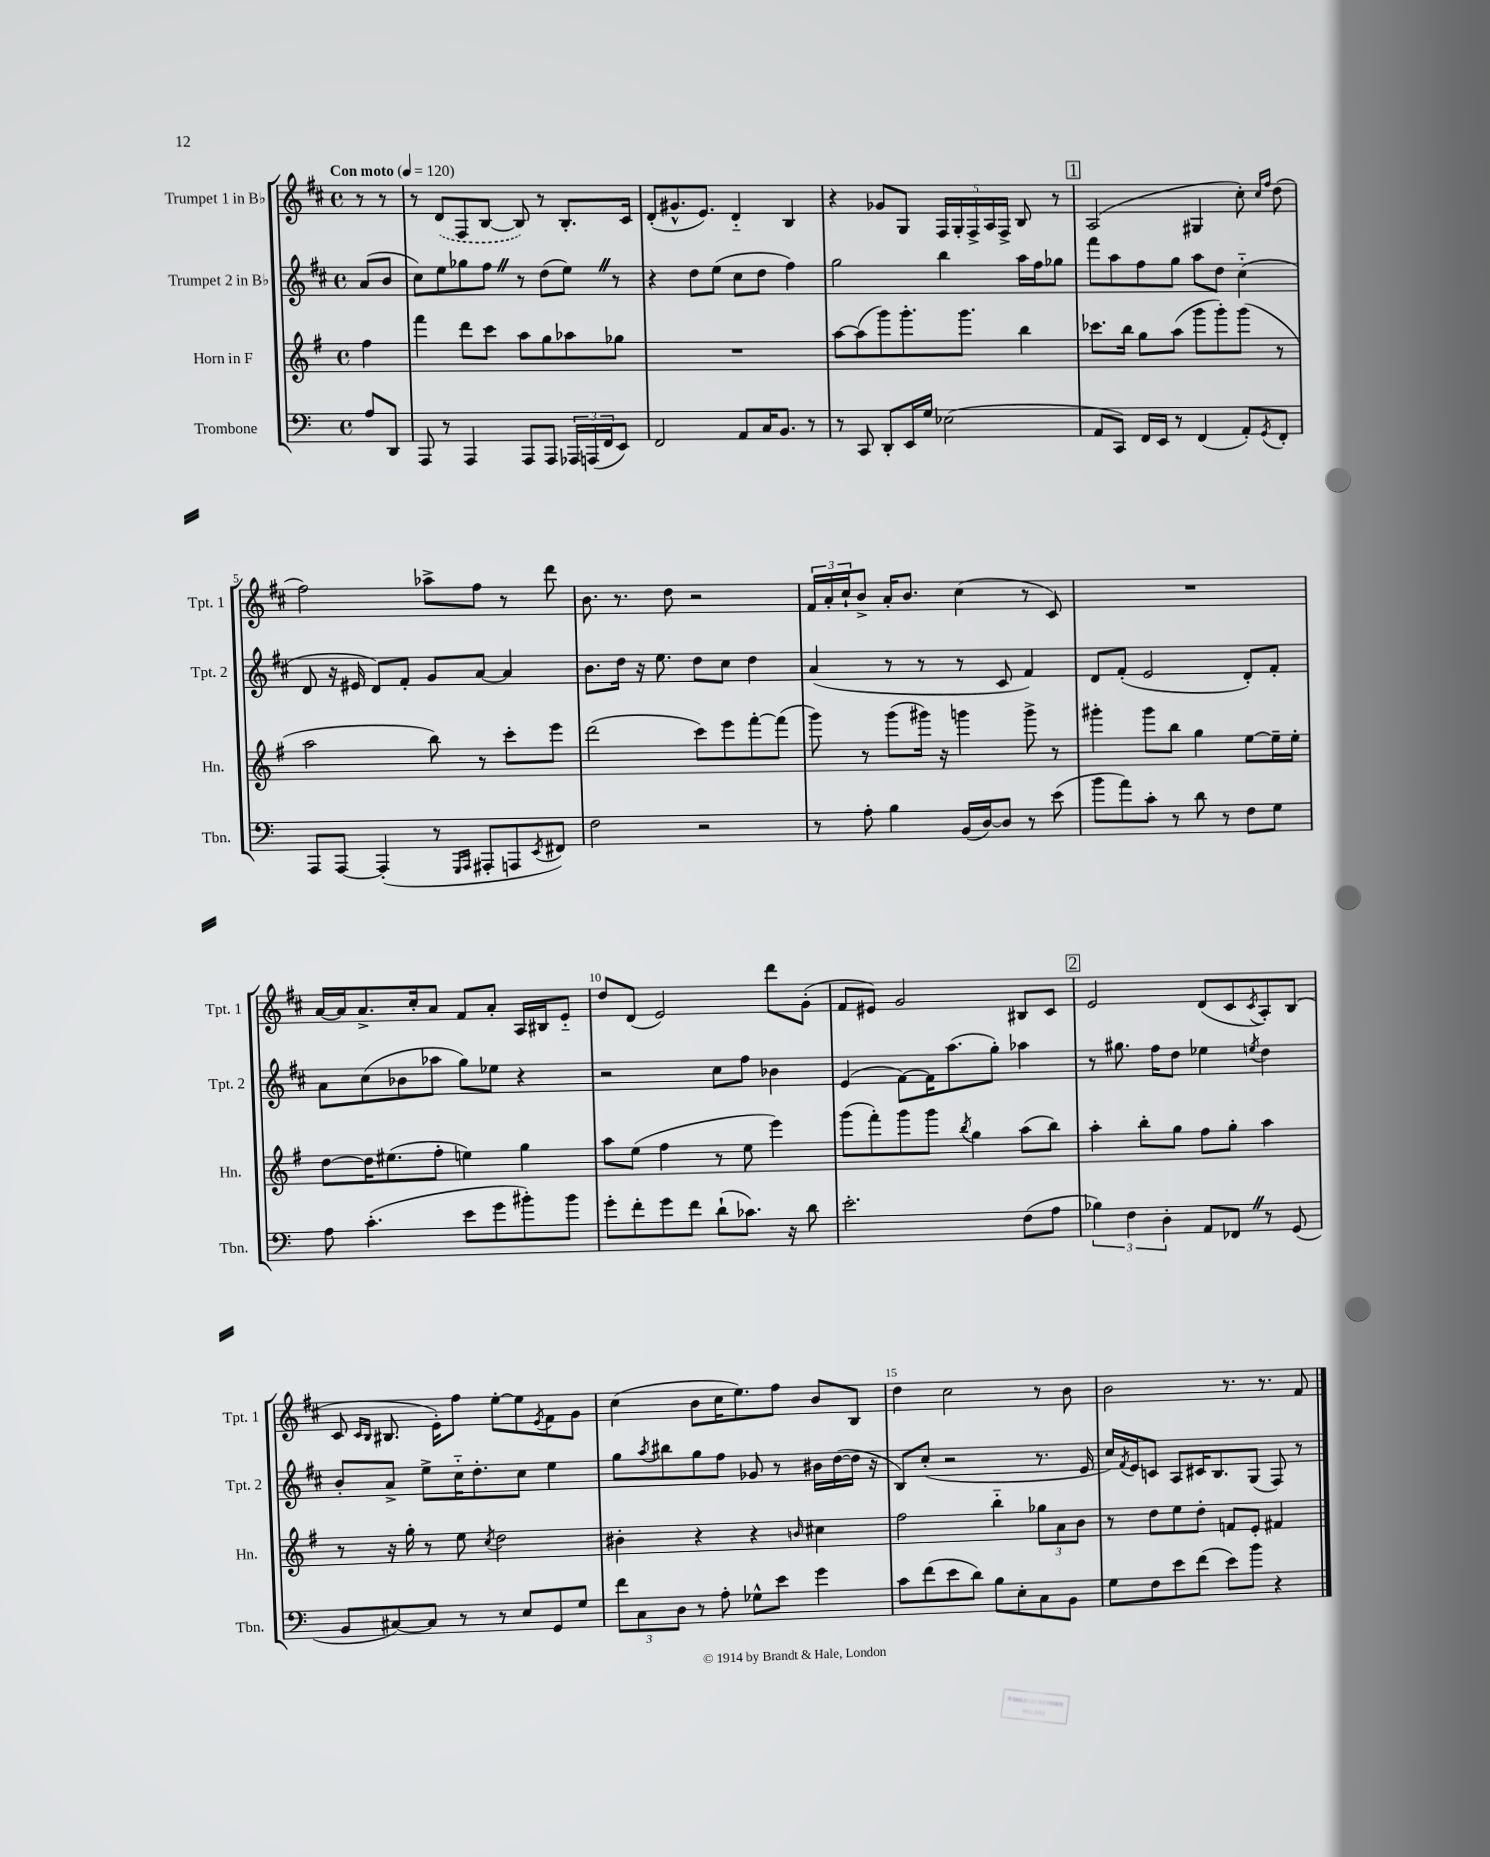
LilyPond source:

<<
\new StaffGroup <<
\new Staff = "s0" \with { instrumentName = "Trumpet 1 in Bb" shortInstrumentName = "Tpt. 1" } {
    \clef treble \key d \major \defaultTimeSignature \time 4/4 \partial 4 \tempo "Con moto" 4 = 120
    r8 r8 |
    r8 \once \slurDashed d'8( fis8 b8~ b8) r8 b8.-. cis'16 |
    d'8-.( gis'8.-^ e'8.) d'4-_ b4 |
    r4 ges'8 g8 \tuplet 5/4 { fis16 g16-. fis16-> a16 fis16-> } b8 r8 |
    \mark \markup { \box "1" } a2( gis4 cis''8-.) \grace { cis''16 fis''16 } d''8( |
    fis''2) aes''8-> fis''8 r8 d'''8 |
    b'8. r8. d''8 r2 |
    \tuplet 3/2 { fis'16 a'16-. cis''16-! } b'8-> a'16-. b'8. cis''4( r8 cis'8) |
    R1 |
    a'16~ a'16 a'8.-> cis''16-. a'8 fis'8 a'8-. a16 bis16 e'8-_ |
    d''8 d'8( e'2) d'''8 g'8-.( |
    fis'8 eis'8) g'2 bis8 cis'8 |
    \mark \markup { \box "2" } e'2 d'8( cis'8 \acciaccatura { cis'8 } a8-.) b8( |
    cis'8 \grace { cis'16 b16 } bis8. e'16-.) fis''8 e''8~-. e''8 \acciaccatura { e'8 } fis'8 g'8 |
    cis''4( b'8 cis''16 e''8.) fis''8 b'8 b8 |
    d''4 cis''2 r8 b'8 |
    b'2 r8. r8. fis'8 \bar "|." |
}
\new Staff = "s1" \with { instrumentName = "Trumpet 2 in Bb" shortInstrumentName = "Tpt. 2" } {
    \clef treble \key d \major \defaultTimeSignature \time 4/4 \partial 4
    a'8( b'8 |
    cis''8) e''8 ges''8 fis''8 \once \override BreathingSign.text = \markup { \musicglyph "scripts.caesura.straight" } \breathe r8 d''8( e''8) \once \override BreathingSign.text = \markup { \musicglyph "scripts.caesura.straight" } \breathe r8 |
    r4 d''8 e''8( cis''8 d''8 fis''4) |
    g''2 b''4 a''16 fis''16 ges''8 |
    \mark \markup { \box "1" } fis'''8 a''8 fis''8 g''8 a''8 d''8 cis''4-_( |
    d'8 r16 eis'16 d'8) fis'8-. g'8 a'8~ a'4 |
    b'8. d''16 r16 e''8. d''8 cis''8 d''4 |
    a'4( r8 r8 r8 cis'8 fis'4) |
    d'8 fis'8-.( e'2 d'8-.) fis'8-. |
    a'8 cis''8( bes'8 aes''8 g''8) ees''8 r4 |
    r2 cis''8 fis''8 bes'4 |
    e'4( fis'8~) fis'16 a''8.( g''8-.) aes''4 |
    \mark \markup { \box "2" } r8 gis''8. fis''16 d''8 ees''4 \acciaccatura { e''8 } d''4 |
    b'8-. a'8-> e''8-> cis''16-_ d''8.-. cis''8 e''4 |
    g''8 \acciaccatura { a''8 } bis''8 g''8 fis''8 ges'8 r8 bis'16 d''16~( d''16 r16 |
    b8) cis''8-.( r2 r8. e'16 |
    cis''16) \acciaccatura { fis'8 } e'16 c'8 a8 cis'16 b8. g8( fis8) r8 \bar "|." |
}
\new Staff = "s2" \with { instrumentName = "Horn in F" shortInstrumentName = "Hn." } {
    \clef treble \key g \major \defaultTimeSignature \time 4/4 \partial 4
    fis''4 |
    fis'''4 d'''8 c'''8 a''8 g''8 aes''8 ges''8 |
    R1 |
    a''8~ a''8( g'''8) g'''8.-. g'''8. b''4 |
    \mark \markup { \box "1" } ces'''8. b''16 g''8 a''8( g'''8 g'''8-.) g'''8( r8 |
    a''2 b''8) r8 c'''8-. e'''8 |
    d'''2( c'''8) e'''8 fis'''8~-. fis'''8( |
    g'''8) r8 g'''8( gis'''16) r16 g'''4 g'''8-> r8 |
    gis'''4-. gis'''8 b''8 g''4 e''8~ e''16-- e''16-. |
    d''8~ d''16 eis''8.( fis''8-. e''4) g''4 |
    a''8 e''8( fis''4 r8 e''8 e'''4) |
    g'''8( fis'''8-.) g'''8 g'''8 \acciaccatura { b''8 } g''4 a''8( b''8) |
    \mark \markup { \box "2" } a''4-. b''8-. g''8 fis''8 g''8-. a''4 |
    r8 r16 g''16-. r8 e''8 \acciaccatura { c''8 } d''2 |
    bis'4-. r4 r4 \grace { b'16 } cis''4 |
    fis''2 b''4-_ \tuplet 3/2 { ges''8 a'8 b'8 } |
    r8 d''8 e''8 d''8-. f'8 e'8-. fis'4 \bar "|." |
}
\new Staff = "s3" \with { instrumentName = "Trombone" shortInstrumentName = "Tbn." } {
    \clef bass \key c \major \defaultTimeSignature \time 4/4 \partial 4
    a8 d,8 |
    a,,8 r8 a,,4 a,,8 a,,8 \tuplet 3/2 { aes,,16 a,,16( f,16 } e,8) |
    f,2 a,8 c16 b,8. r8 |
    r8 c,8 d,8-. e,16 g16 ees2( |
    \mark \markup { \box "1" } a,8 c,8) f,16 e,16 r8 f,4( a,8-.) \acciaccatura { g,8 } f,8-. |
    a,,8 a,,8~ a,,4-.( r8 \grace { g,,16 a,,16 } ais,,8-. a,,8 \acciaccatura { e,8 } fis,8) |
    f2 r2 |
    r8 a8-. b4 b,16( d16~) d8 r8 e'8( |
    b'8 a'8) c'8-. r8 d'8 r8 f8 g8 |
    a8 c'4.-.( e'8 g'8 bis'8-.) bis'8 |
    g'8-. f'8-. g'8 f'8 d'8-!( ces'8.) r16 d'8 |
    e'2.-. f8( a8 |
    \mark \markup { \box "2" } \tuplet 3/2 { bes4) f4 d4-. } a,8 fes,8 \once \override BreathingSign.text = \markup { \musicglyph "scripts.caesura.straight" } \breathe r8 g,8( |
    b,8 cis8~) cis8 r8 r8 e8 g,8 g8 |
    \tuplet 3/2 { f'8 c8 d8 } r8 a8-. ges8-^ e'8 g'4 |
    c'8 f'8( e'8 d'8) b8 e8-. c8 b,8 |
    g8 f8 e'8 f'8( e'8) b'8 r4 \bar "|." |
}
>>
>>
\layout { \context { \Score \override BarNumber.break-visibility = ##(#f #t #t) barNumberVisibility = #(every-nth-bar-number-visible 5) } }
